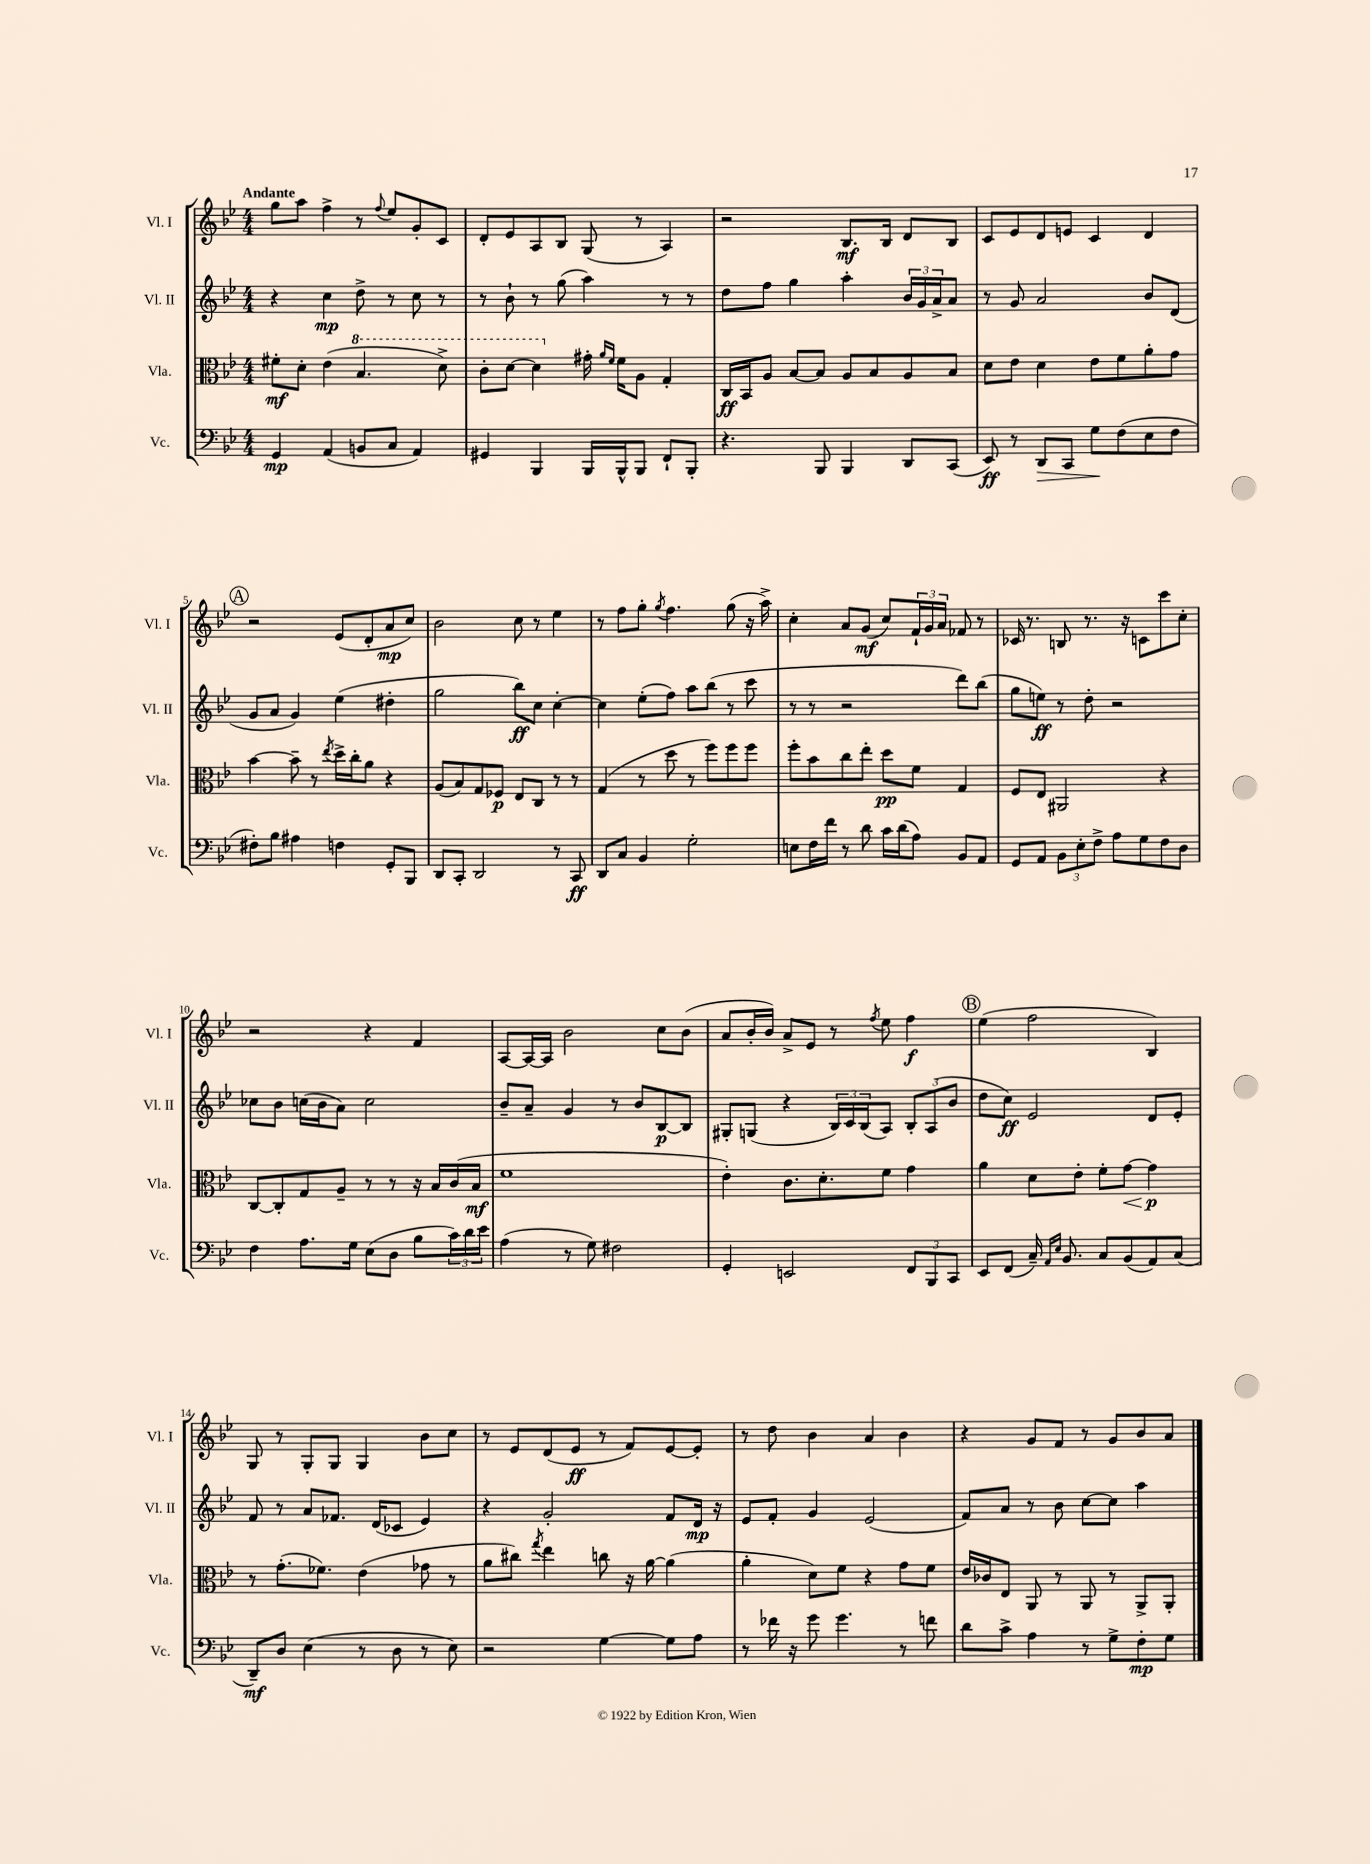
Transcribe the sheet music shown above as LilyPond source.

<<
\new StaffGroup <<
\new Staff = "s0" \with { instrumentName = "Vl. I" shortInstrumentName = "Vl. I" } {
    \clef treble \key bes \major \numericTimeSignature \time 4/4 \tempo "Andante"
    g''8 a''8 f''4-> r8 \appoggiatura { f''8 } ees''8 g'8-. c'8 |
    d'8-. ees'8 a8 bes8 g8( r8 a4) |
    r2 bes8.\mf bes16 d'8 bes8 |
    c'8 ees'8 d'8 e'8 c'4 d'4 |
    \mark \markup { \circle "A" } r2 ees'8( d'8-. a'8\mp c''8) |
    bes'2 c''8 r8 ees''4 |
    r8 f''8 g''8-. \acciaccatura { g''8 } f''4. g''8( r16 a''16->) |
    c''4-. a'8 g'8\mf( c''8) \tuplet 3/2 { f'16-! g'16 a'16 } fes'8 r8 |
    ces'16 r8. b8 r8. r16 c'8 c'''8 c''8-. |
    r2 r4 f'4 |
    a8~ a16~ a16 bes'2 c''8 bes'8( |
    a'8 bes'16-. bes'16) a'8-> ees'8 r8 \acciaccatura { f''8 } ees''8 f''4\f |
    \mark \markup { \circle "B" } ees''4( f''2 bes4) |
    g8 r8 g8-. g8 g4 bes'8 c''8 |
    r8 ees'8 d'8( ees'8\ff r8 f'8) ees'8~ ees'8-. |
    r8 d''8 bes'4 a'4 bes'4 |
    r4 g'8 f'8 r8 g'8 bes'8 a'8 \bar "|." |
}
\new Staff = "s1" \with { instrumentName = "Vl. II" shortInstrumentName = "Vl. II" } {
    \clef treble \key bes \major \numericTimeSignature \time 4/4
    r4 c''4\mp d''8-> r8 c''8 r8 |
    r8 bes'8-! r8 g''8( a''4) r8 r8 |
    d''8 f''8 g''4 a''4-. \tuplet 3/2 { bes'16 g'16 a'16-> } a'8 |
    r8 g'8 a'2 bes'8 d'8( |
    \mark \markup { \circle "A" } g'8 a'8 g'4) ees''4( dis''4-. |
    g''2 bes''8\ff) c''8 c''4~-. |
    c''4 ees''8-.( f''8) a''8 bes''8( r8 c'''8 |
    r8 r8 r2 d'''8) bes''8( |
    g''8 e''8\ff) r8 d''8-. r2 |
    ces''8 bes'8 c''16( bes'16 a'8) c''2 |
    bes'8-- a'8-- g'4 r8 bes'8 bes8~\p bes8 |
    gis8-. g8( r4 \tuplet 3/2 { bes16) c'16 bes16( } a8) \tuplet 3/2 { bes8-. a8( bes'8 } |
    \mark \markup { \circle "B" } d''8 c''8\ff) ees'2 d'8 ees'8-. |
    f'8 r8 a'8 fes'8. d'16( ces'8 ees'4) |
    r4 g'2-. f'8 d'16\mp r16 |
    ees'8 f'8-. g'4 ees'2( |
    f'8) a'8 r8 bes'8 c''8~ c''8 a''4 \bar "|." |
}
\new Staff = "s2" \with { instrumentName = "Vla." shortInstrumentName = "Vla." } {
    \clef alto \key bes \major \numericTimeSignature \time 4/4
    fis'8-.\mf d'8-. ees'4( \ottava #1 bes'4. d''8->) |
    c''8-. d''8~ d''4 \ottava #0 gis'16-. \grace { a'16 f'16 } f'16 a8 g4-. |
    c16\ff bes,16 a8 bes8~ bes8 a8 bes8 a8 bes8 |
    d'8 ees'8 d'4 ees'8 f'8 a'8-. g'8 |
    \mark \markup { \circle "A" } bes'4~ bes'8-- r8 \acciaccatura { ees''8 } d''16-> c''16-. a'8 r4 |
    a8( bes8) g8 fes8\p ees8 c8 r8 r8 |
    g4( r8 d''8 r8 f''8) f''8 f''8 |
    f''8-. bes'8 c''8 ees''8-. d''8\pp f'8 g4 |
    f8 ees8 ais,2 r4 |
    c8~ c8-. g8 a8-- r8 r8 r16 bes16 c'16( bes16\mf |
    f'1 |
    ees'4-.) c'8. d'8.-. f'8 g'4 |
    \mark \markup { \circle "B" } a'4 d'8 ees'8-. f'8-. g'8~\< g'4\p\! |
    r8 g'8.-.( fes'8.) ees'4( ges'8 r8 |
    a'8 cis''8) \acciaccatura { g''8 } ees''4 c''8 r16 a'16~ a'4( |
    a'4-. d'8) f'8 r4 g'8 f'8 |
    ees'16 ces'16 ees8 a,8 r8 a,8 r8 a,8-> a,8-. \bar "|." |
}
\new Staff = "s3" \with { instrumentName = "Vc." shortInstrumentName = "Vc." } {
    \clef bass \key bes \major \numericTimeSignature \time 4/4
    g,4\mp a,4( b,8 c8 a,4) |
    gis,4 bes,,4 bes,,16 bes,,16-^ bes,,8 f,8-! bes,,8-. |
    r4. bes,,8 bes,,4 d,8 c,8( |
    ees,8\ff) r8 d,8\> c,8 g8\! f8( ees8 f8 |
    \mark \markup { \circle "A" } fis8-.) bes8 ais4 f4 g,8-. bes,,8 |
    d,8 c,8-. d,2 r8 c,8\ff |
    d,8 c8 bes,4 g2-. |
    e8 f16 f'16 r8 d'8 c'16 d'16( a8) bes,8 a,8 |
    g,8 a,8 \tuplet 3/2 { bes,8 ees8-. f8-> } a8 g8 f8 d8 |
    f4 a8. g16 ees8( d8 bes8 \tuplet 3/2 { c'16) d'16 ees'16 } |
    a4( r8 g8) fis2 |
    g,4-. e,2 \tuplet 3/2 { f,8 bes,,8 c,8 } |
    \mark \markup { \circle "B" } ees,8 f,8( c16--) \grace { a,16 ees16 } bes,8. c8 bes,8( a,8) c8( |
    d,8--\mf) d8 ees4( r8 d8 r8 ees8) |
    r2 g4~ g8 a8 |
    r8 fes'16 r16 g'8 g'4. r8 f'8 |
    d'8 c'8-> a4 r8 g8-> f8-.\mp g8 \bar "|." |
}
>>
>>
